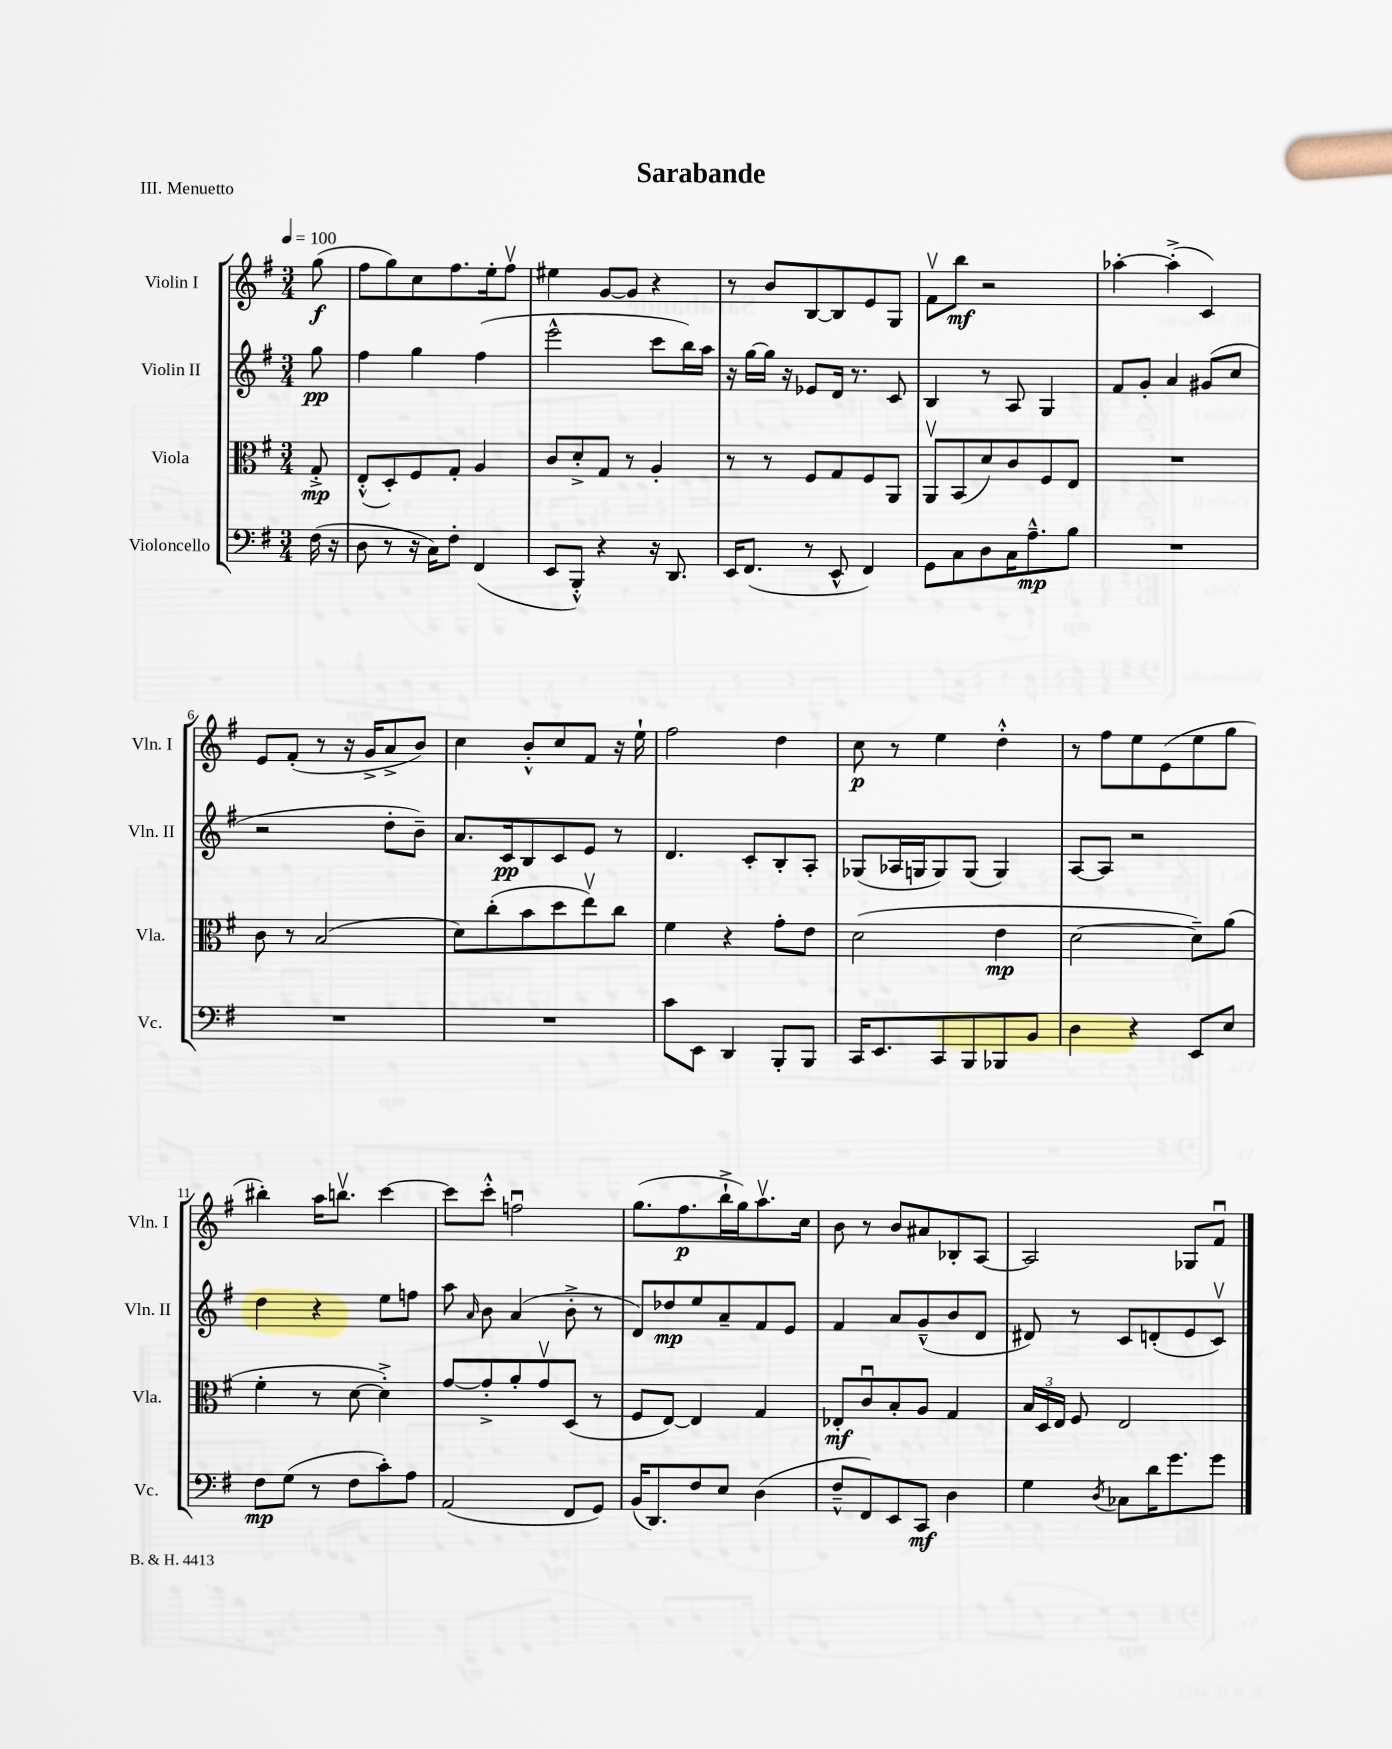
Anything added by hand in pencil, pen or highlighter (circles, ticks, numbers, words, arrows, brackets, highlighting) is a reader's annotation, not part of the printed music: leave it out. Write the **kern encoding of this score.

**kern	**kern	**kern	**kern
*staff4	*staff3	*staff2	*staff1
*clefF4	*clefC3	*clefG2	*clefG2
*k[f#]	*k[f#]	*k[f#]	*k[f#]
*M3/4	*M3/4	*M3/4	*M3/4
*MM100	*MM100	*MM100	*MM100
(16F#\	8G'^/	8gg\	(8gg\
16r	.	.	.
=	=	=	=
8D\	(8E'^^/L	4ff#\	8ff#\L
8r	8D'/)	.	8gg\)
16r	8F#/	4gg\	8cc\
16C\LK)	.	.	.
8F#'\J	8G'/J	.	8.ff#\
(4FF#/	4A/	(4ff#\	.
.	.	.	16ee'\k
.	.	.	8ff#v\J
=	=	=	=
8EE/L	8c/L	2eee^^\	4ee#\
8BBB'^^/J)	8d'^/	.	.
4r	8G/J	.	[8g/L
.	8r	.	8g/]J
16r	4A'/	8ccc\L	4r
8.DD/	.	.	.
.	.	16bb\L)	.
.	.	16aa\JJ	.
=	=	=	=
16EE/LK	8r	16r	8r
(8.FF#/J	.	[16gg\LL	.
.	8r	16gg\]JJ	8b/L
.	.	16r	.
8r	8F#/L	8e-/L	[8B/
8EE^^/	8G/	16d/Jk	8B/]
.	.	8.r	.
4FF#/)	8F#/	.	8e/
.	8AA/J	8c/	8G/J
=	=	=	=
8GG\L	8AAv/L	4B/	8f#v\L
8C\	(8BB/	.	8bb\J
8D\	8d/)	8r	2r
16C\K	8c/	8A/	.
8.A~^^\	.	.	.
.	8F#/	4G/	.
8B\J	8E/J	.	.
=	=	=	=
2.r	2.r	8f#/L	[4aa-'\
.	.	8g'/J	.
.	.	4a/	(4aa-'^\]
.	.	(8g#/L	4c/)
.	.	8cc/J	.
=	=	=	=
2.r	8c\	2r	8e/L
.	8r	.	(8f#'/J
.	(2B/	.	8r
.	.	.	16r
.	.	.	16g^/LK
.	.	8dd'\L	8a^/
.	.	8b~\J)	8b/J)
=	=	=	=
2.r	8d\L)	8.a/L	4cc\
.	(8cc'\	.	.
.	.	16c/k	.
.	8b\	8B/	8b'^^/L
.	8dd\	8c/	8cc/
.	8eev\)	8e/J	8f#/J
.	8cc\J	8r	16r
.	.	.	16ee`\
=	=	=	=
8c\L	4f#\	4.d/	2ff#\
8EE\J	.	.	.
4DD/	4r	.	.
.	.	8c'/L	.
8BBB'/L	8g'\L	8B'/	4dd\
8BBB/J	8e\J	8A'/J	.
=	=	=	=
16CC/LK	(2d\	(8G-/L	8cc\
8.EE/	.	.	.
.	.	16A-/L	8r
.	.	16G/J	.
8CC/	.	8G/)	4ee\
8BBB/	.	(8G/J	.
8BBB-/	4e\	4G/)	4dd'^^\
8BB/J	.	.	.
=	=	=	=
4D\	[2d\	[8A/L	8r
.	.	8A/]J	8ff#\L
4r	.	2r	8ee\
.	.	.	(8e\
8EE/L	8d~\]L)	.	8ee\
8E/J	(8a\J	.	8gg\J
=	=	=	=
8F#\L	4f#'\	4dd\	4bb#'\)
(8G\J	.	.	.
8r	8r	4r	16aa\LK
.	.	.	8.bbv\J
8F#\L	[8d\	.	.
8c'\)	4d'^\])	8ee\L	[4ccc\
8A\J	.	8ff\J	.
=	=	=	=
(2AA/	[8g/L	8aa\	8ccc\]L
.	.	16qqa/	.
.	8g'^/]	8b\	8ccc'^^\J
.	8a'/	(4a/	2ffu\
.	8gv/	.	.
8FF#/L	(8D/J	8b'^\	.
8GG/J)	8r	8r	.
=	=	=	=
(16BB/LK	8F#/L	8d/L)	(8.gg\L
8.DD/)	.	.	.
.	[8E/J)	8dd-/	.
.	.	.	8.ff#\
8F#/	4E/]	8ee/	.
8E/J	.	8a~/	16bb`^\L
.	.	.	16gg\J)
(4D\	4G/	8f#/	8.aav\
.	.	8e/J	.
.	.	.	16cc\Jk
=	=	=	=
8F#~^^/L	8E-'/L	4f#/	8b\
8FF#/)	8cu/	.	8r
8EE/	8B'/	8a/L	8b/L
8CC/J	8A/J	(8g~^^/	8a#/
4D\	4G/	8b/	8B-'/
.	.	8d/J	[8A/J
=	=	=	=
4G\	24B/LL	8d#/)	2A/]
.	24D/	.	.
.	24E/JJ	.	.
.	8F#/	8r	.
8qD/	.	.	.
8C-\L	2E/	8c/L	.
16d\K	.	(8d'/	.
8.g\	.	.	.
.	.	8e/	8G-/L
8g\J	.	8cv/J)	8f#u/J
==	==	==	==
*-	*-	*-	*-
